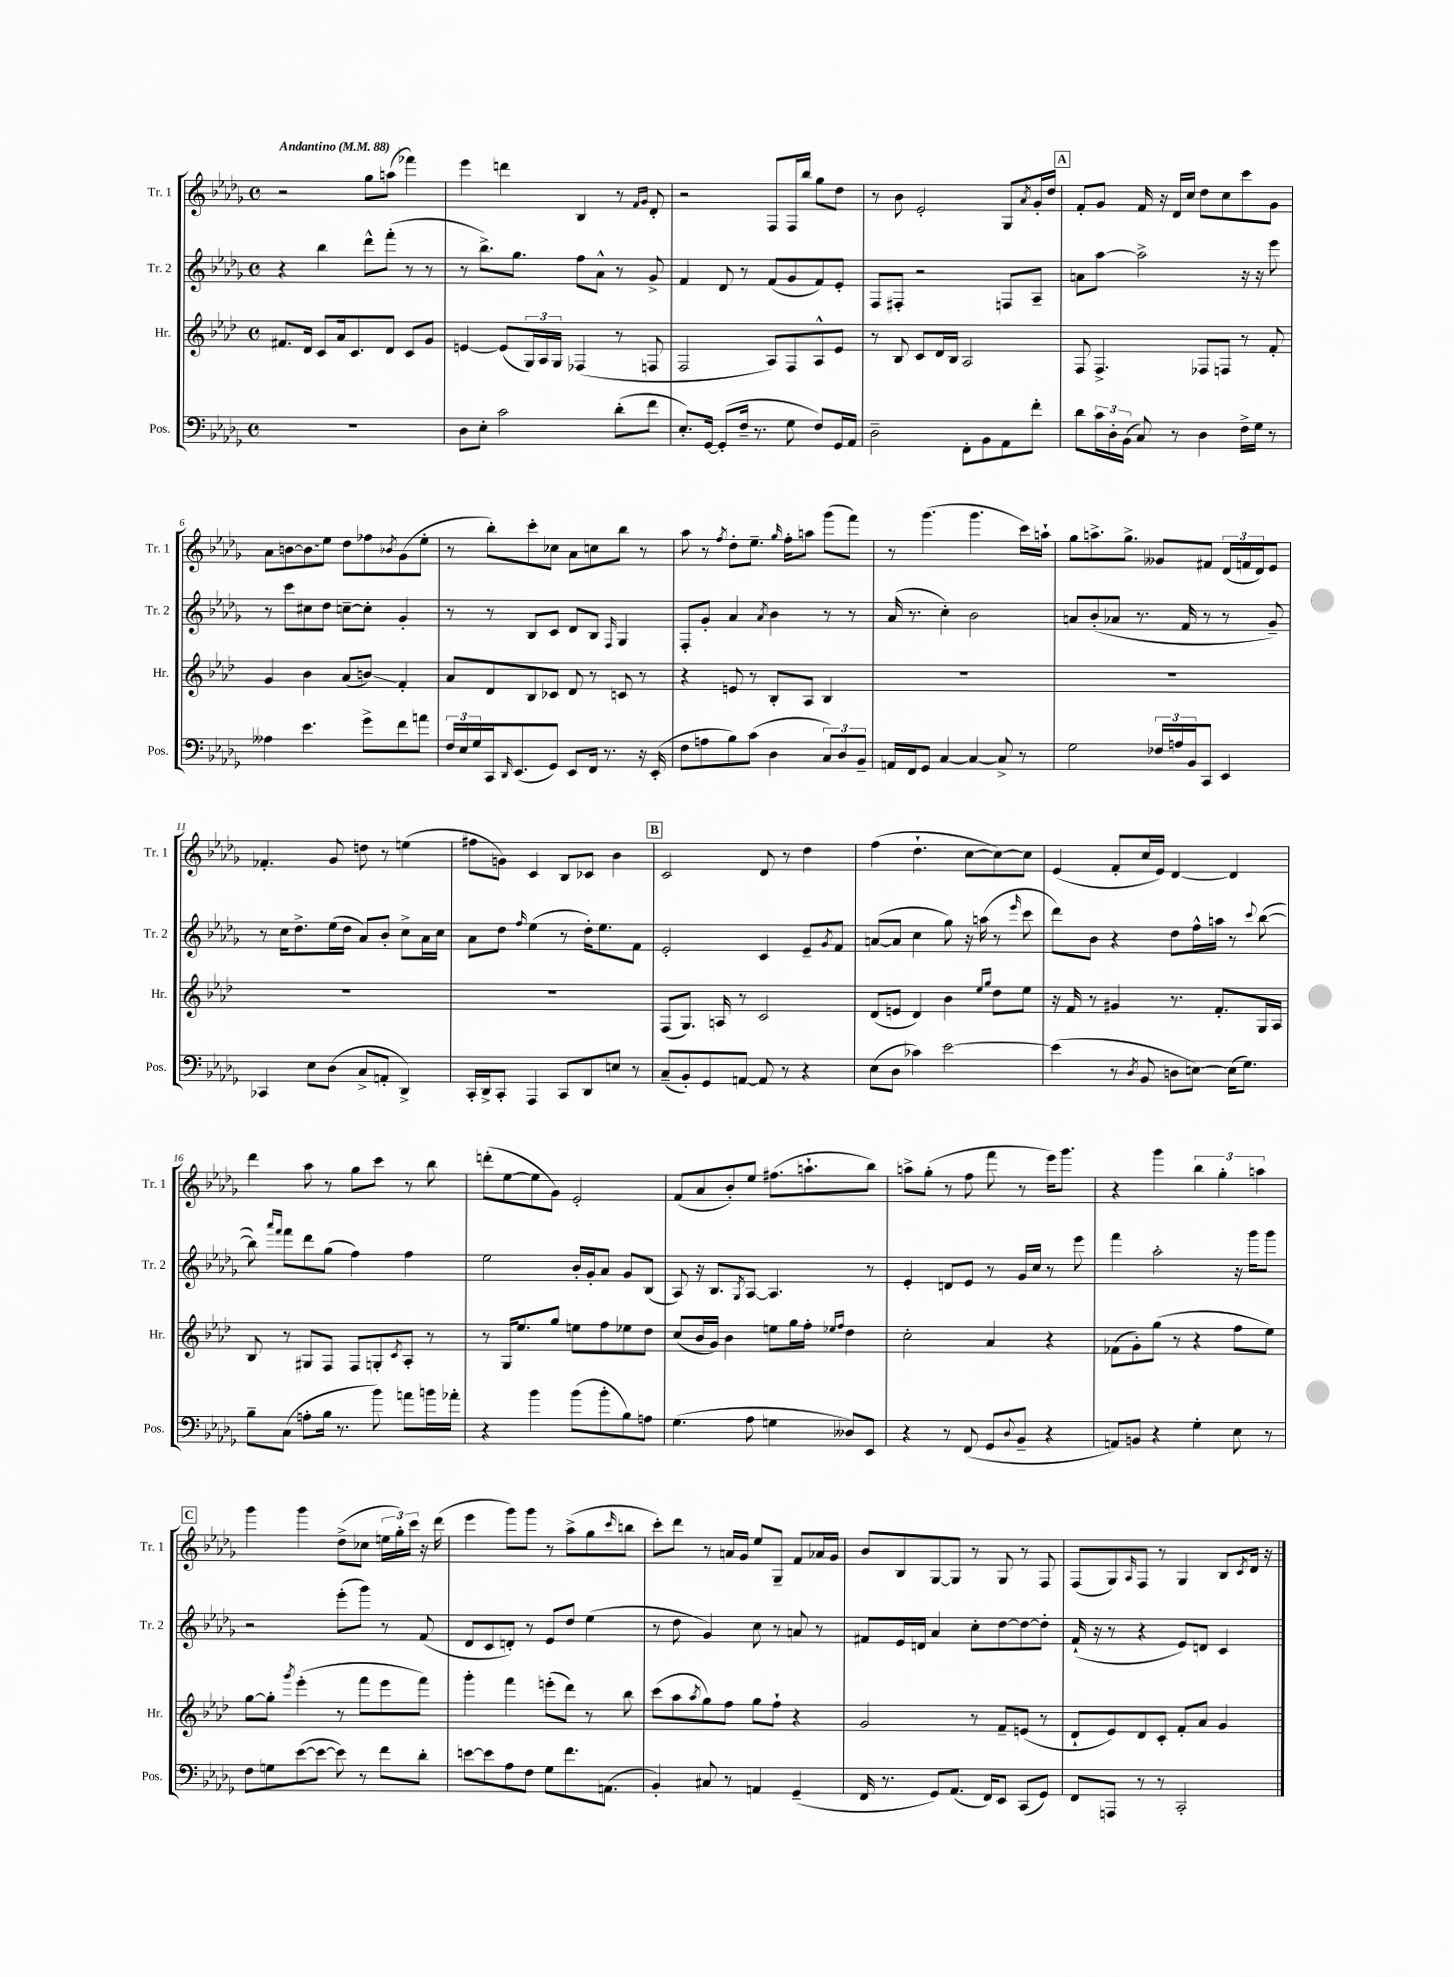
<<
\new StaffGroup <<
\new Staff = "s0" \with { instrumentName = "Tr. 1" shortInstrumentName = "Tr. 1" } {
    \clef treble \key des \major \defaultTimeSignature \time 4/4 \tempo "Andantino" 4 = 88
    r2 ges''8 a''8( fes'''4) |
    ees'''4 d'''4 bes4 r8 \grace { f'16 ges'16 } des'8-. |
    r2 f8 f16 bes''16 ges''8 des''8 |
    r8 bes'8 ees'2-. ges8 \acciaccatura { aes'8 } ges'16-. des''16 |
    \mark \markup { \box "A" } f'8-. ges'8 f'16 r16 des'16 c''16 des''8 c''8 c'''8 ges'8 |
    aes'8 b'8~ \once \override Glissando.style = #'zigzag b'8\glissando ees''8 des''8 fes''8 \acciaccatura { bes'8 } ges'8( ees''8-. |
    r8 bes''8-.) c'''8-. ces''8 aes'8 c''8 bes''8 r8 |
    aes''8 r8 \acciaccatura { f''8 } des''8-. ees''8.-- \grace { ges''16 } f''16-. a''8 ges'''8( f'''8) |
    r8 ges'''4.( ges'''4. c'''16) a''16-! |
    ges''8 a''8.-> ges''8.-> geses'8 fis'8 \tuplet 3/2 { des'16( f'16 des'16) } ees'8 |
    fes'4.-. ges'8 d''8 r8 e''4( |
    fis''8 g'8) c'4 bes8 ces'8 bes'4 |
    \mark \markup { \box "B" } c'2 des'8 r8 des''4 |
    f''4( des''4.-! c''8~ c''8~) c''8 |
    ees'4( f'8-. c''16 ees'16) des'4~ des'4 |
    des'''4 aes''8 r8 ges''8 c'''8 r8 bes''8 |
    d'''8-.( ees''8~ ees''8 ges'8) ees'2-. |
    f'8( aes'8 bes'8-.) ees''8 fis''8.( a''8.-! bes''8) |
    a''8-> ges''8-.( r8 f''8 f'''8 r8 ees'''16) ges'''8. |
    r4 ges'''4 \tuplet 3/2 { bes''4 ges''4-. a''4 } |
    \mark \markup { \box "C" } ges'''4 ges'''4 des''8->( ces''8 \tuplet 3/2 { e''16 ges''16-.) c'''16 } r16 des'''16( |
    ees'''4 ges'''8) ges'''8 r8 aes''8->( ges''8 \grace { c'''16 } b''8 |
    c'''8-.) des'''8 r8 a'16 ges'16 ees''8 ges8-- f'8 aes'16 ges'16 |
    bes'8 bes8 ges8~ ges8 r8 ges8 r8 f8 |
    f8( ges8) \grace { aes16 } f8 r8 ges4 bes8 \acciaccatura { c'8 } des'16 r16 \bar "|." |
}
\new Staff = "s1" \with { instrumentName = "Tr. 2" shortInstrumentName = "Tr. 2" } {
    \clef treble \key des \major \defaultTimeSignature \time 4/4
    r4 bes''4 des'''8-^ f'''8-.( r8 r8 |
    r8 bes''8.->) ges''8. f''8 aes'8-^ r8 ges'8-> |
    f'4 des'8 r8 f'8( ges'8 f'8) ees'8-. |
    f8 fis8-. r2 f8 aes8-- |
    \mark \markup { \box "A" } a'8 aes''8~ aes''2-> r16 r16 ees'''8 |
    r8 c'''8 cis''8 des''8 c''8~-- c''8-. ges'4-. |
    r8 r8 bes8 c'8 des'8 bes8 \grace { f16 } ges4 |
    f8-. ges'8-. aes'4 \acciaccatura { aes'8 } bes'4 r8 r8 |
    aes'16( r8. c''4-.) bes'2 |
    a'8 bes'8-.( aes'8 r8. f'16 r8 r8 ges'8--) |
    r8 c''16 des''8.-> ees''16( des''16 aes'8) bes'8-. c''8-> aes'16 c''16 |
    aes'8 des''8 \grace { f''16 } ees''4( r8 des''16-.) ees''8. f'8 |
    \mark \markup { \box "B" } ees'2-. c'4 ees'8-- \acciaccatura { ges'8 } f'8 |
    a'8~( a'8 c''4 ges''8) r16 a''16( r8 \grace { ees'''16 } c'''8 |
    des'''8) bes'8 r4 des''8 f''16-^ a''16 r8 \appoggiatura { c'''8 } bes''8~( |
    bes''8) \grace { aes'''16 f'''16 } f'''8 des'''8 ges''8( f''4) f''4 |
    ees''2 bes'16-. ges'16-. aes'8 ges'8 bes8( |
    aes8) r16 bes8. \acciaccatura { ges8 } aes8~ aes4. r8 |
    ees'4-. d'8 ees'8 r8 ges'16 c''16 r8 ees'''8 |
    f'''4 aes''2-. r16 ges'''16 ges'''8 |
    \mark \markup { \box "C" } r2 ees'''8-.( ges'''8) r8 f'8( |
    des'8 c'8 d'8-.) r8 ees'8 des''8 ees''4( |
    r8 des''8 ges'4) c''8 r8 a'8 r8 |
    fis'8 ees'16 d'16 aes'4 c''8-. des''8~ des''8~ des''8-. |
    f'16-!( r16 r8 r4 ees'8) d'8 c'4 \bar "|." |
}
\new Staff = "s2" \with { instrumentName = "Hr." shortInstrumentName = "Hr." } {
    \clef treble \key aes \major \defaultTimeSignature \time 4/4
    fis'8. des'16 c'8 aes'16 c'8. des'8 c'8 g'8 |
    e'4~ e'8( \tuplet 3/2 { g16) aes16 g16 } fes4( r8 f8 |
    f2 aes8) f8 aes8-^ ees'8 |
    r8 bes8 c'8 des'16 bes16 aes2 |
    \mark \markup { \box "A" } f8 f4.-> fes8 f8 r8 f'8-. |
    g'4 bes'4 aes'8( b'8\glissando) f'4-. |
    aes'8 des'8 bes8 ces'8 des'8 r8 c'8 r8 |
    r4 e'8 r8 bes8-. aes8 bes4 |
    R1 |
    R1 |
    R1 |
    R1 |
    \mark \markup { \box "B" } f8( g8.) a16 r8 c'2 |
    des'8( e'8 des'4) bes'4 \grace { ees''16 g''16 } des''8 ees''8 |
    r16 f'16 r8 gis'4 r8. f'8.-. g16 aes16 |
    bes8 r8 gis8 f8 f8 g8-. \acciaccatura { c'8 } aes8-. r8 |
    r8 g16 ees''8. g''8 e''8 f''8 ees''8 des''8 |
    c''8( bes'16 g'16) bes'4 e''8 g''16 f''16-. \grace { ees''16 f''16 } des''4 |
    c''2-. aes'4 r4 |
    fes'8( g'8-.) g''8( r8 r4 f''8 ees''8) |
    \mark \markup { \box "C" } g''8~ g''8-. \acciaccatura { g'''8 } ees'''4-.( r8 f'''8 ees'''8 f'''8) |
    g'''4-. f'''4 e'''8-.( des'''8) r8 bes''8 |
    c'''8( aes''8 \acciaccatura { aes''8 } g''8) f''8 g''8 f''8-! r4 |
    g'2 r8 f'8-- e'8( r8 |
    des'8-! ees'8) des'8 c'8-. f'8-. aes'8 g'4 \bar "|." |
}
\new Staff = "s3" \with { instrumentName = "Pos." shortInstrumentName = "Pos." } {
    \clef bass \key des \major \defaultTimeSignature \time 4/4
    R1 |
    des8 ees8-. c'2 des'8-.( f'8 |
    ees8.-.) ges,16~ ges,8-.( f16-- r8. ges8 f8) ges,16 aes,16 |
    des2-- f,8-. bes,8 aes,8 f'8-. |
    \mark \markup { \box "A" } des'8 \tuplet 3/2 { c'16 des16-. bes,16( } c8) r8 des4 f16-> ges16 r8 |
    aeses4 ees'4. ges'8-> f'8 a'8 |
    \tuplet 3/2 { f16 ees16 ges16 } c,16 \grace { des,16 } ees,8.( ges,8) ees,8 f,16 r8. r16 ees,16-.( |
    f8 a8 bes8) c'8( des4 \tuplet 3/2 { c8) des8 bes,8-- } |
    a,16 f,16 ges,8 c4~ c4~ c8-> r8 |
    ges2 \tuplet 3/2 { fes16 a16 bes,16 } c,8 ees,4 |
    ces,4 ees8 des8( c8-> a,8-. des,4->) |
    c,16-. des,16-> c,8-. aes,,4 c,8 des,8 e8 r8 |
    \mark \markup { \box "B" } c8--( bes,8-.) ges,8 a,8~ a,8 r8 r4 |
    ees8( des8 ces'4) ees'2~ |
    ees'4( r8 \acciaccatura { des8 } bes,8 d8 e8~) e16( ges8.) |
    bes8-- c8( a8-. bes16 r8. bes'8) a'8 b'16 aes'16-. |
    r4 bes'4 bes'8( bes'8-. bes8) a8 |
    ges4.( aes8 g4 deses8) ees,8 |
    r4 r8 f,8( ges,8 \appoggiatura { des8 } bes,8-- r4 |
    a,8) b,8 r4 ges4-. ees8 r8 |
    \mark \markup { \box "C" } f8 g8 ees'8~( ees'8~ ees'8) r8 f'8 des'8-. |
    e'8~ e'8 aes8 f8 ges8 f'8. a,8.( |
    bes,4-.) cis8 r8 a,4 ges,4--( |
    f,16 r8. ges,8) aes,8.( f,16) ees,8 c,8( ges,8) |
    f,8 a,,8 r8 r8 c,2-. \bar "|." |
}
>>
>>
